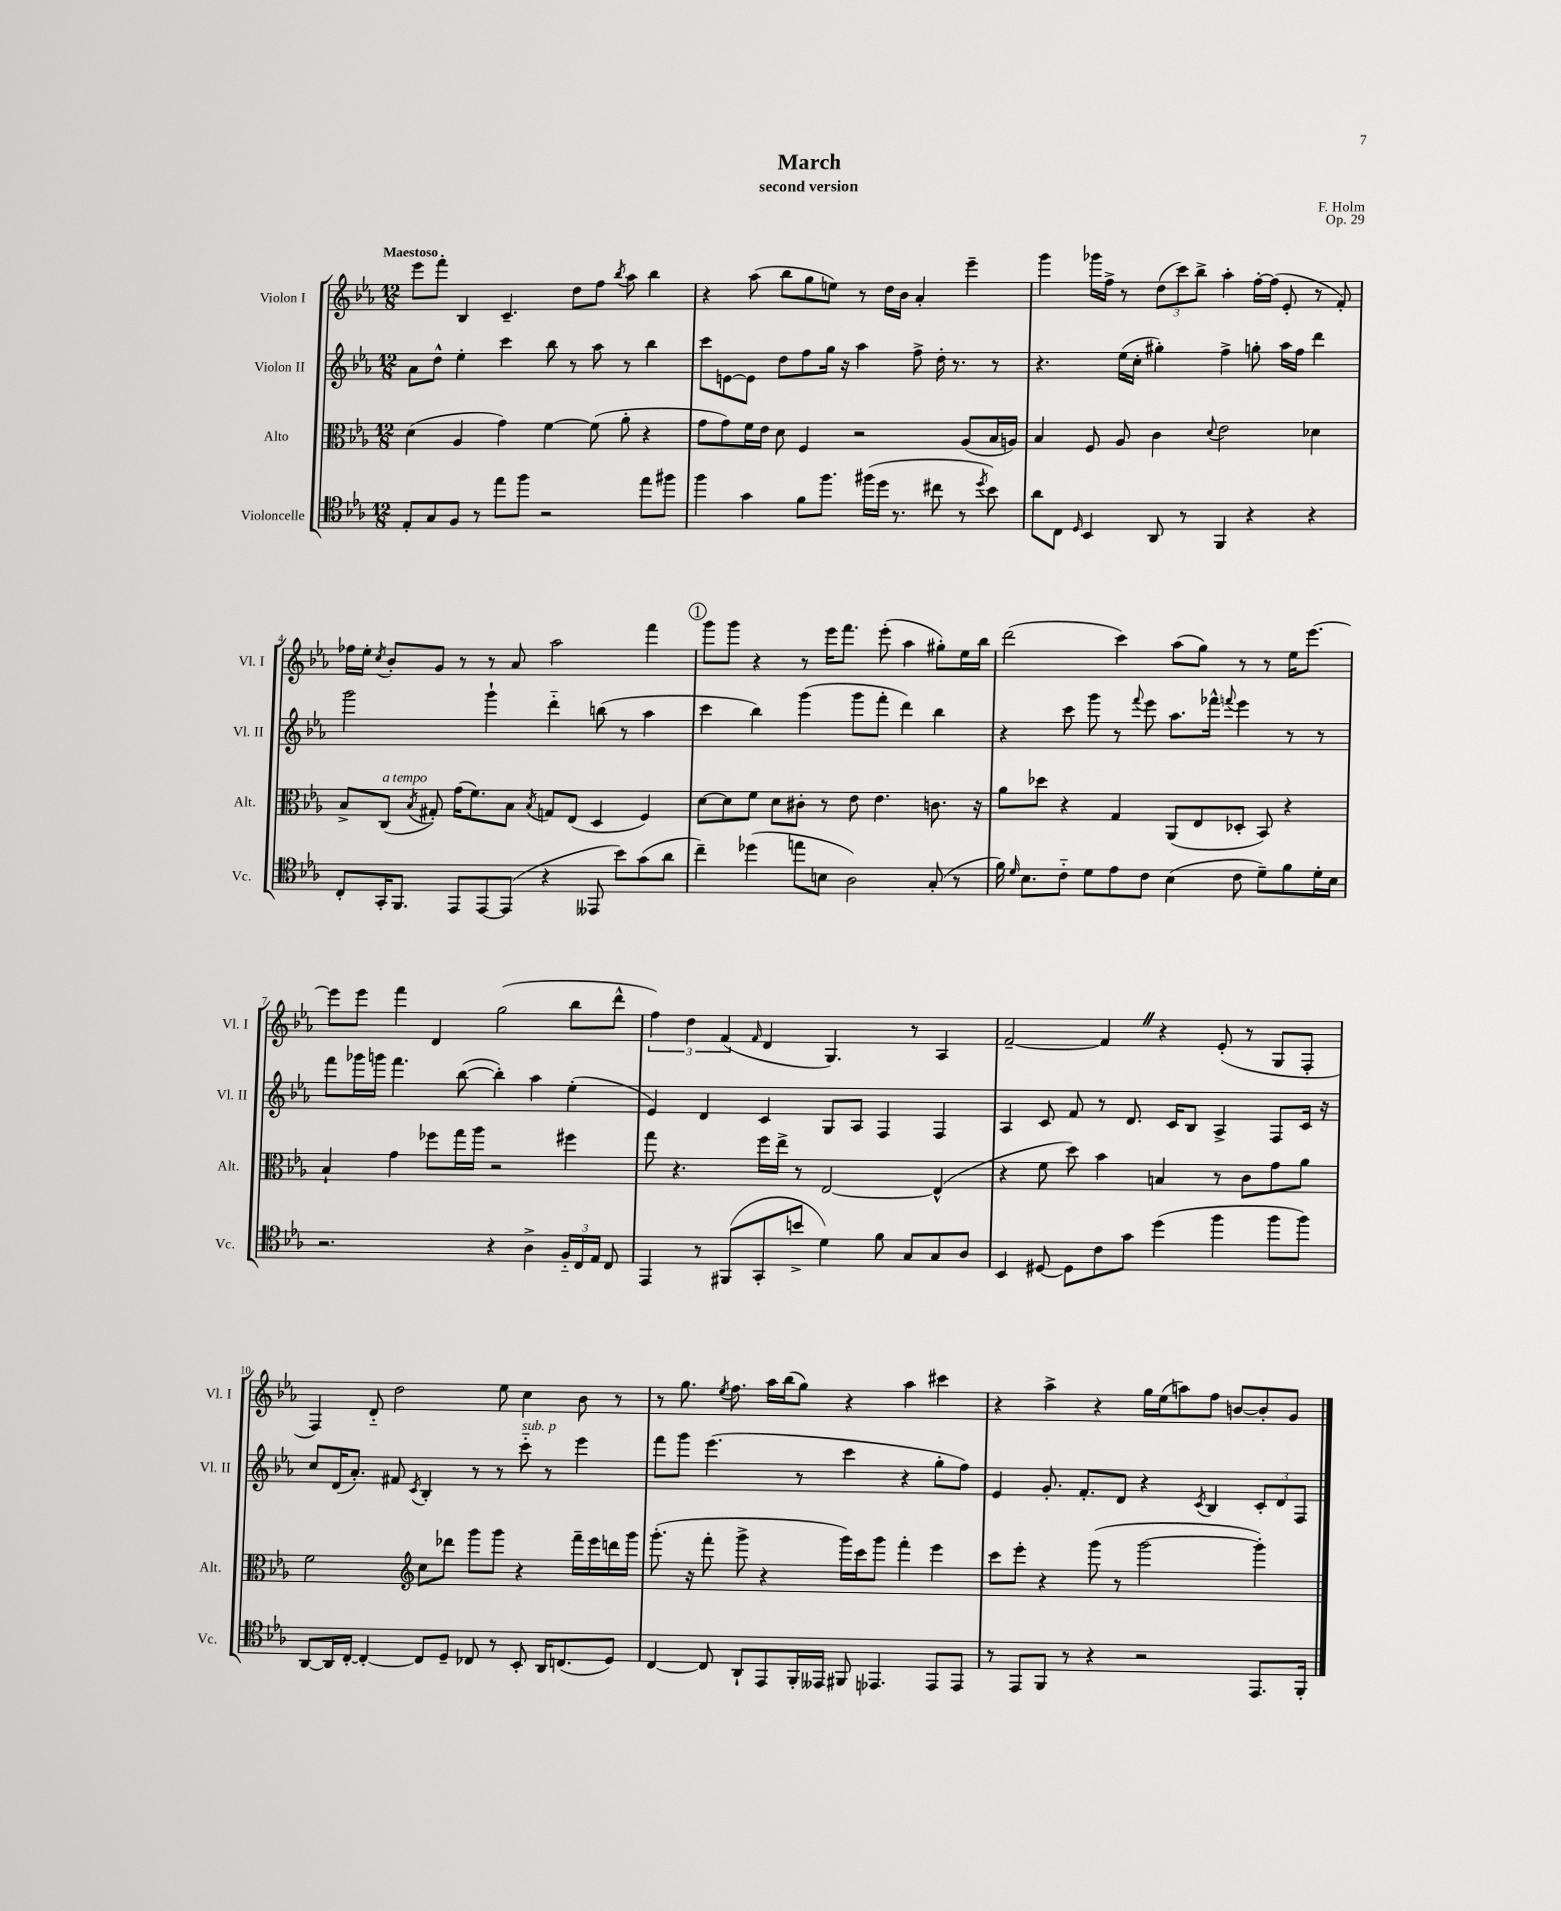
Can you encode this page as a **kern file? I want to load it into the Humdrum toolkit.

**kern	**kern	**kern	**kern
*staff4	*staff3	*staff2	*staff1
*clefC4	*clefC3	*clefG2	*clefG2
*k[b-e-a-]	*k[b-e-a-]	*k[b-e-a-]	*k[b-e-a-]
*M12/8	*M12/8	*M12/8	*M12/8
8E-'	(4d	8a-	8eee-
8G	.	8dd^^	8fff'
8F	4A-	4ee-'	4B-
8r	.	.	.
8ee-	4g)	4ccc	4.c~
8ff	.	.	.
2r	[4f	8bb-	.
.	.	8r	8dd
.	(8f]	8aa-	8ff
.	.	.	8qbb-
.	8a-'	8r	8aa-
8ee-	4r	4bb-	4bb-
8ff#	.	.	.
=	=	=	=
4ff	8g	8ccc	4r
.	8g)	[8e	.
4g	16f	8e]	(8aa-
.	16e-	.	.
.	8d	8dd	8bb-
8f	4F	8ff	8gg
8.ff	.	16gg	8ee)
.	.	16r	.
.	2r	4aa-	8r
(16ff#	.	.	.
16dd	.	.	16dd
8.r	.	.	16b-
.	.	8ff^	4a-'
8cc#	.	16dd'	.
.	.	8.r	.
8r	(8A-	.	4eee-~
8qdd	.	.	.
8b-)	16B-	8r	.
.	16A)	.	.
=	=	=	=
8a-	4B-	4.r	4ggg
8C	.	.	.
16qqD	.	.	.
4BB-	8F	.	16ggg-
.	.	.	16ff^
.	8A-	(16ee-	8r
.	.	16cc'	.
8AA-	4c	4gg#')	(12dd
.	.	.	12ccc)
8r	.	.	.
.	.	.	12bb-^
.	8qqd	.	.
4FF	2e-	4ff^	4aa-'
4r	.	8gg'	[16ff'
.	.	.	(16ff]
.	.	16aa-	8e-'
.	.	16ff	.
4r	4d-	4ddd	8r
.	.	.	8f')
=	=	=	=
8C'	8B-^	2ggg	16ff-
.	.	.	16ee-'
.	.	.	8qcc
16GG'	(8C	.	8b-'
8.FF	.	.	.
.	8qB-	.	.
.	8G#')	.	8g
8EE-	(16g	.	8r
.	8.f)	.	.
[8EE-	.	4ggg`	8r
(8EE-]	8B-	.	8a-
.	8qB-	.	.
4r	8G	4ddd'~	2aa-
.	(8E-	.	.
8EE--	4D	(8bb	.
8b-)	.	8r	.
(8g	4F)	4aa-	4fff
8a-	.	.	.
=	=	=	=
4cc~)	[8d	4ccc	8ggg
.	8d]	.	8ggg
(4dd-	8f	4bb-)	4r
.	8d	.	.
8ee	8c#'	(4ggg	8r
8B	8r	.	16eee-
.	.	.	8.fff
2A-)	8e-	8ggg	.
.	4.e-	8fff'	(8eee-'
.	.	4ddd)	4aa-
(8G'	8.c	4bb-	8gg#')
8r	.	.	16ee-
.	16r	.	16bb-
=	=	=	=
16f)	8a-	4r	(2ddd
16qqd	.	.	.
8.B-	.	.	.
.	8dd-	.	.
8c'~	4r	8ccc	.
8d	.	8ggg	.
8e-	4G	8r	4ccc)
.	.	8qqfff	.
8c	.	8eee-	.
(4B-	(8AA-	8.aa-	(8aa-
.	8E-	.	8gg)
.	.	16fff-^^	.
.	.	8qqfff	.
8c	8D-'	4eee-	8r
8d~)	8BB-)	.	8r
8f	4r	8r	16ee-
.	.	.	[8.eee-
16d'	.	8r	.
16B-	.	.	.
=	=	=	=
2.r	4B-`	8fff	8eee-]
.	.	16ggg-	8eee-
.	.	16ggg	.
.	4g	4.fff	4fff
.	8ff-	.	4d
.	16gg	([8bb-	.
.	16aa-	.	.
4r	2r	4bb-'])	(2gg
4A-^	.	4aa-	.
24F'~	4ff#	(4ee-'	8bb-
24C	.	.	.
24E-	.	.	.
8C	.	.	8ddd^^
=	=	=	=
4EE-	8gg	4e-)	6ff)
.	4.r	.	.
.	.	.	6dd
8r	.	4d	.
.	.	.	(6f
(8FF#	.	.	.
.	.	.	16qqf
8GG'	16ff	4c	4d
.	16ee-^	.	.
8b^	8r	.	.
4d)	[2E-	8G	4.G)
.	.	8A-	.
8f	.	4F	.
8G	.	.	8r
8G	(4E-^^]	4F	4A-
8A-	.	.	.
=	=	=	=
4BB-	4r	4A-	[2f~
[8D#	8f	8c	.
8D#]	8dd)	8f	.
8c	4b-	8r	4f]
8g	.	8.d	.
(4dd	4B	.	4r
.	.	16c	.
.	.	8B-	.
4ff	8r	4A-^	(8e-'
.	8c	.	8r
8ff	8g	8F	8G
8ff)	8a-	16c	8F'
.	.	16r	.
=	=	=	=
[8AA-	2f	8cc	4F)
16AA-]	.	(16d	.
[16C'	.	8.a-')	.
4C'_	.	.	8d'~
.	.	8f#	2dd
*	*clefG2	*	*
.	.	8qc	.
8C]	8cc	4B-'	.
8D~	8ddd-	.	.
8C-	8ggg	8r	.
8r	8ggg	8r	8ee-
8BB-'	4r	8ccc'~	4cc
16AA-	.	8r	.
(8.C	.	.	.
.	16fff~	4eee-	8b-
.	16eee-	.	.
8D)	16ddd	.	8r
.	16ggg	.	.
=	=	=	=
[4C	(8.ggg'	8fff	8r
.	.	8ggg	8.gg
.	16r	.	.
8C]	8fff'	(4.eee-	.
.	.	.	8qee-
.	.	.	8.ff
8AA-`	8ggg^	.	.
8EE-	4r	.	16aa-
.	.	.	(16bb-
16FF'	.	8r	8gg)
16EE--	.	.	.
8FF#	16ggg)	4ccc	4r
.	16ccc	.	.
4.EE-	8ggg	.	.
.	4fff'	4r	4aa-
8EE-	4eee-	8gg'	4ccc#
8EE-	.	8ff)	.
=	=	=	=
8r	8ccc	4e-	4r
8EE-	8eee-'	.	.
8FF	4r	8.g'	4aa-^
8r	.	.	.
.	.	8.f'	.
4r	(8ggg	.	4r
.	8r	8d	.
2r	[2ggg	4r	16gg
.	.	.	(16ee-
.	.	.	8aa)
.	.	8qc	.
.	.	4B-	8ff
.	.	.	[8b
8.EE-	4ggg'])	12c'	8b']
.	.	12d	.
.	.	.	8g
.	.	12F	.
16FF'	.	.	.
==	==	==	==
*-	*-	*-	*-
